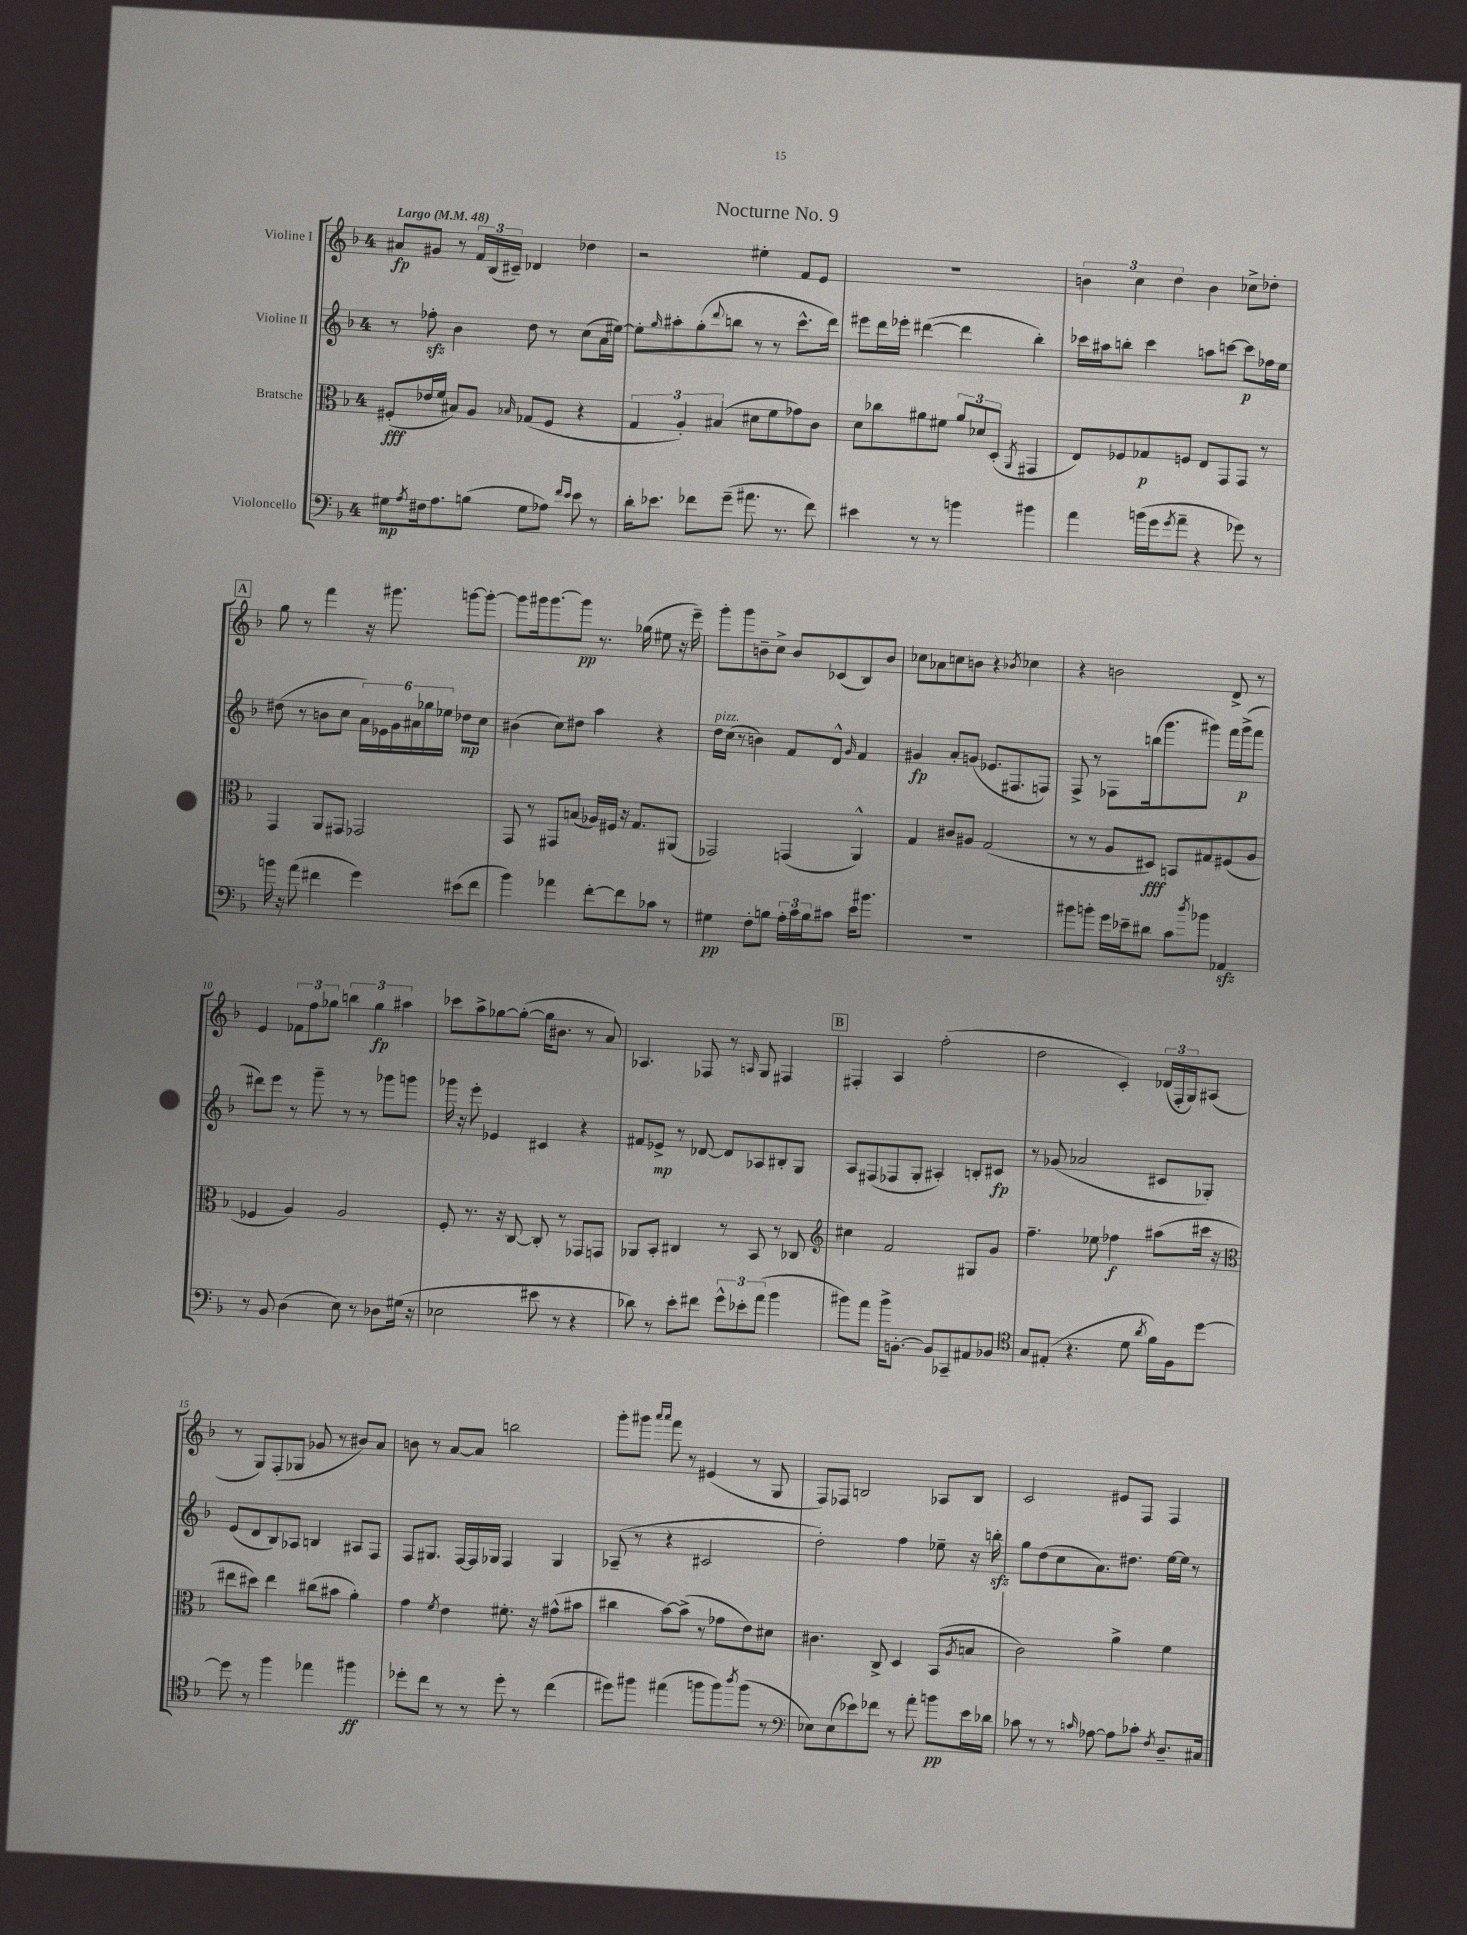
\header { title = "Nocturne No. 9" }
<<
\new StaffGroup <<
\new Staff = "s0" \with { instrumentName = "Violine I" } {
    \clef treble \key f \major \once \override Staff.TimeSignature.style = #'single-digit \time 4/4 \tempo "Largo" 4 = 48
    ais'8\fp gis'8 r8 \tuplet 3/2 { f'16 bes16( cis'16--) } des'4 des''4 |
    r2 eis''4-. f'8 e'8 |
    R1 |
    \tuplet 3/2 { b'4 c''4 d''4 } b'4 ces''8-> des''8-. |
    \mark \markup { \box "A" } g''8 r8 f'''4 r16 gis'''8. g'''8~ g'''8~-. |
    g'''8 gis'''16 gis'''8.~ gis'''8\pp r8. ges''16( eis''8 r16 e'''16--) |
    g'''8-. g'''8 b'8-- c''8-> b'8 ces'8( bes8) b'8 |
    ces''8 aes'8 c''8 b'8 r4 \acciaccatura { bes'8 } ces''4 |
    r4 b'2 d'8-> r8 |
    e'4 \tuplet 3/2 { fes'8 f''8 ges''8 } \tuplet 3/2 { b''4 ges''4\fp ais''4 } |
    ces'''8 a''8-> ges''8~ ges''8~-.( ges''16 bis'8. r8 a'8) |
    aes4. fes8 r8 \grace { a16 } g8 fis4 |
    \mark \markup { \box "B" } fis4-. a4 f''2-.( |
    d''2 c'4-.) \tuplet 3/2 { des'16( f16-. g16) } ais8( |
    r8 g8) f8-.( ges8 ges'8 r8 bis'8) a'8 |
    b'8 r8 a'8~ a'8 b''2 |
    g'''8-. gis'''8 \grace { a'''16 a'''16 } f'''8 r8 eis'4( r8 g8 |
    f8) fes8 b2 aes8 b8 |
    c'2 eis'8 f8 f4 \bar "|." |
}
\new Staff = "s1" \with { instrumentName = "Violine II" } {
    \clef treble \key f \major \once \override Staff.TimeSignature.style = #'single-digit \time 4/4
    r8 fes''8-.\sfz bes'4 d''8 r8 c''8( a'16 eis''16~) |
    eis''8-. \grace { g''16 } ais''8-. g''8-.( \appoggiatura { d'''8 } b''8 r8 r8 c'''8.-^ d'''16) |
    eis'''8 d'''16 ees'''16-. dis'''4~( dis'''4 bes''4-.) |
    ces'''16 ais''16 b''8-. ces'''4 a''8 c'''8~ c'''8\p fes''16 e''16 |
    \mark \markup { \box "A" } dis''8( r8 b'8 c''8 \tuplet 6/4 { a'16) ees'16 g'16 ais'16 ges''16 ees''16 } des''8\mp c''8 |
    bis'4( c''8) dis''8 a''4 r4 |
    d''16^\markup { \italic "pizz." } c''16( r8 b'4) f'8 d'8-^ \grace { g'16 } f'4 |
    gis'4\fp a'8-. g'8( ees'8. fis8. f8) |
    f8-> r8 fes8 b''16( g'''8. gis'''8) f'''16 gis'''16->\p( f'''8 |
    dis'''8) e'''8 r8 g'''8-- r8 r8 ges'''8 g'''8 |
    ges'''16 r16 e'''8-. ees'4 cis'4 r4 |
    fis'8 ees'8->\mp r8 des'8~ des'8 aes8 bis8-. g8 |
    \mark \markup { \box "B" } a8 fis8( fes8 g8-. ais4-.) b8-. cis'8\fp |
    r8 ges'8( aes'2 cis'8 ges8-.) |
    e'8( d'8 bes8) aes8 b4 ais8 f8 |
    f8 gis8. f16~ f16 ges16 f4 ges4 |
    aes8--( r8 r4 cis'2 |
    d''2-.) f''4 ees''8-- r16 b''16-.\sfz |
    g''8 d''8( c''8 a'8.) dis''8. e''16~ e''16 r8 \bar "|." |
}
\new Staff = "s2" \with { instrumentName = "Bratsche" } {
    \clef alto \key f \major \once \override Staff.TimeSignature.style = #'single-digit \time 4/4
    fis8-.\fff( ees'16 f'16 bis8) a8 \grace { bes16 } ges8( fis8 r4 |
    \tuplet 3/2 { g4 a4-.) bis4( } dis'8 f'8 ges'8) c'8 |
    d'8 ces''8 ais'8 fis'8 \tuplet 3/2 { ais'8 des'8 d8-.( } \acciaccatura { a,8 } gis,4 |
    e8) fes8 ges8\p f8 e8 g,8 g,8 r8 |
    \mark \markup { \box "A" } g,4 a,8 gis,8 ges,2 |
    g,8 r8 gis,8 b8( aes16) fis16 r16 g8. ais,8( |
    ges,2) g,4( a,4-^) |
    g4 cis'8 ais8 g2( |
    r8 r8 a8 dis8\fff) b,8 gis8 fis8( a8 |
    fes4 a4) a2 |
    f8-. r8. r16 c8~ c8-. r8 ges,8 g,8 |
    aes,8 bes,8-. cis4 r8 bes,8 r8 ces8 |
    \mark \markup { \box "B" } \clef treble cis''4 f'2 gis8 g'8 |
    f''4.-- ees''8 fes''4\f ais''8( cis'''16 r16 |
    \clef alto eis''8 dis''8) eis''4 cis''8( bis'8 a'4-.) |
    g'4 \acciaccatura { f'8 } e'4 fis'8.-. r16 gis'8-^( bis'8 |
    cis''4 bes'8~) bes'8->( r8 ges'8 e'8) dis'8 |
    cis'4. c8-> d4 bes,8( \acciaccatura { a8 } b8 |
    c'2) a'4-> f'4 \bar "|." |
}
\new Staff = "s3" \with { instrumentName = "Violoncello" } {
    \clef bass \key f \major \once \override Staff.TimeSignature.style = #'single-digit \time 4/4
    gis8\mp \acciaccatura { a8 } fis16 a8. b8( gis8 aes8) \grace { f'16 e'16 } e'8 r8 |
    d'16-. ees'8. fes'8 g'8--( ais'8. r8. fes'8) |
    eis'4 r8 r8 b'4 bis'4 |
    a'4 b'16( g'16 \acciaccatura { g'8 } a'8-- r4 ges'8) r8 |
    \mark \markup { \box "A" } b'16 r16 a'8( fis'4 g'4) eis'8( fis'8 |
    bes'4) aes'4 f'8~-. f'8 ces'8 r8 |
    gis4\pp f8-. b8 \tuplet 3/2 { a16-. c'16 b16 } cis'8 e'16 bis'8. |
    R1 |
    bis'8 b'8-. g'16 ees'16-- dis'8 c'8 \acciaccatura { d''8 } bes'8 aes,4\sfz |
    r8 bes,8 d4( e8) r8 des8 gis16( r16 |
    ees2 eis'8 r8 r4 |
    des'8) r8 e'8-. fis'8 \tuplet 3/2 { g'8-^ ees'8-. a'8( } bes'4 |
    \mark \markup { \box "B" } bis'8) a'8 bis'16-> b,8.~-. b,8 ces,8-- ais,8 bes,8 |
    \clef tenor g8 eis8-.( r4. d'8 \acciaccatura { a'8 } f'16) f16 d''8~ |
    d''8 r8 f''4 ees''4 fis''4\ff |
    des''8-. c''8 r8 r8 des''8-. r8 c''4( |
    dis''8) fis''8 eis''4( f''8 f''8) \acciaccatura { a''8 } f''8( r8 |
    \clef bass ees8) ees8( ees'8) fes'8 r8 a'8-. b'8\pp ees'16 des'16 |
    ces'8 r8 r8 \grace { c'16 } aes8~ aes8 ces'8-. \acciaccatura { f8 } d8.-- cis16 \bar "|." |
}
>>
>>
